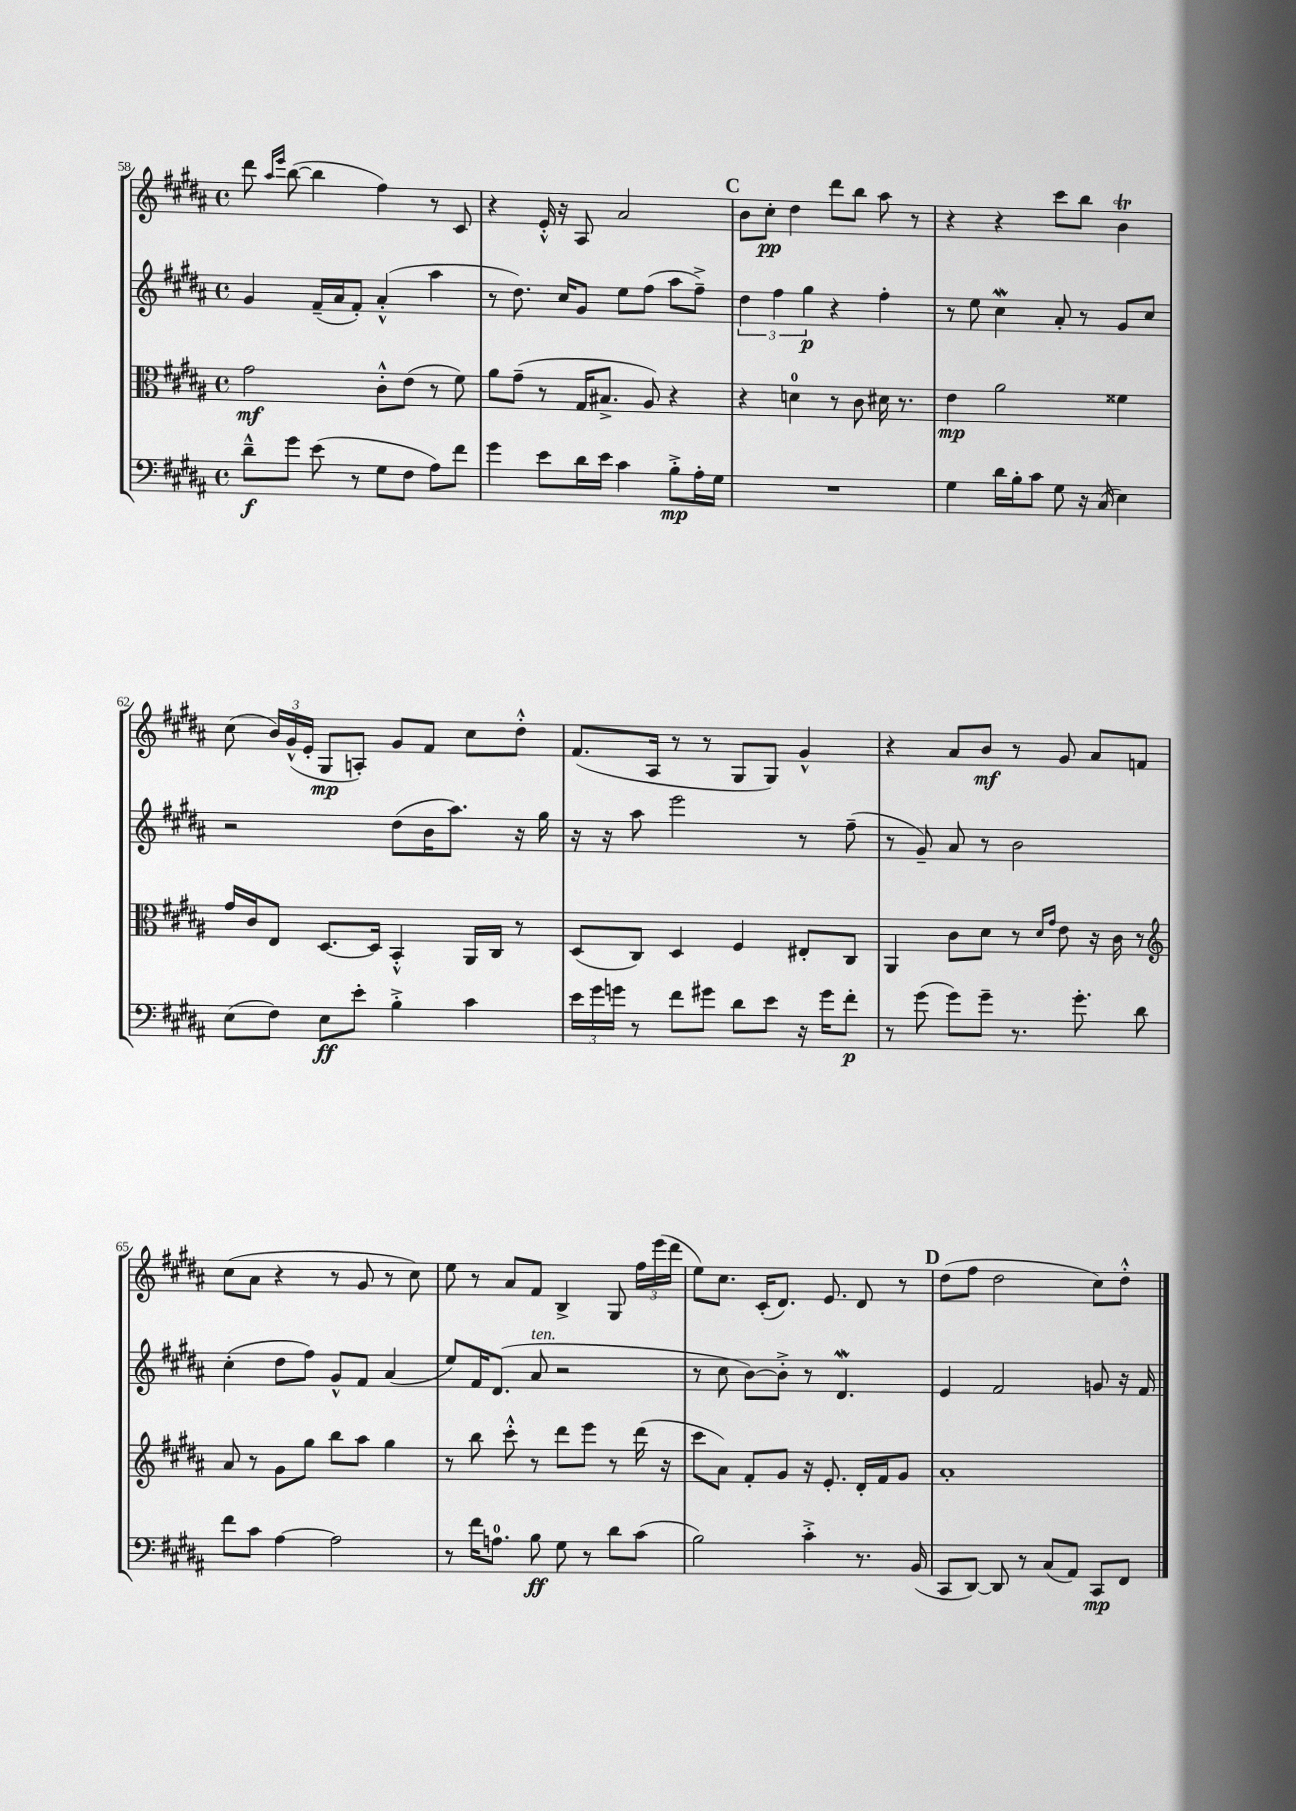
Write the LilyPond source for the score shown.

<<
\new StaffGroup <<
\new Staff = "s0" {
    \clef treble \key b \major \defaultTimeSignature \time 4/4
    \autoBeamOff dis'''8 \grace { ais''16[ e'''16] } b''8~( b''4 fis''4) r8 cis'8 |
    r4 e'16-.-^ r16 ais8 ais'2 |
    \mark \markup { \bold "C" } b'8[ cis''8]-.\pp dis''4 dis'''8[ b''8] ais''8 r8 |
    r4 r4 cis'''8[ b''8] b'4\trill |
    cis''8( \tuplet 3/2 { b'16[) gis'16-^( e'16]-. } gis8[\mp a8]-.) gis'8[ fis'8] cis''8[ dis''8]-.-^ |
    fis'8.[( ais16] r8 r8 gis8[ gis8]) gis'4-^ |
    r4 ais'8[ b'8]\mf r8 gis'8 ais'8[ f'8] |
    cis''8[( ais'8] r4 r8 gis'8 r8 cis''8) |
    e''8 r8 ais'8[ fis'8] b4-> gis8 \tuplet 3/2 { fis''16[ e'''16( dis'''16] } |
    e''8[) cis''8.] cis'16[-.( dis'8.]) e'8. dis'8 r8 |
    \mark \markup { \bold "D" } dis''8[( fis''8] dis''2 cis''8[) dis''8]-.-^ \bar "|." |
}
\new Staff = "s1" {
    \clef treble \key b \major \defaultTimeSignature \time 4/4
    \autoBeamOff gis'4 fis'16[--( ais'16 fis'8]-.) ais'4-.-^( ais''4 |
    r8 dis''8.) cis''16[ gis'8] e''8[ fis''8]( ais''8[ fis''8]--->) |
    \mark \markup { \bold "C" } \tuplet 3/2 { dis''4 fis''4 gis''4\p } r4 fis''4-. |
    r8 e''8 cis''4\mordent ais'8-. r8 gis'8[ cis''8] |
    r2 dis''8[( b'16 ais''8.]) r16 gis''16 |
    r16 r16 ais''8 e'''2 r8 fis''8--( |
    r8 gis'8--) ais'8 r8 b'2 |
    cis''4-.( dis''8[ fis''8]) gis'8[-^ fis'8] ais'4( |
    e''8[) fis'16 dis'8.]( ais'8^\markup { \italic "ten." } r2 |
    r8 cis''8 b'8[~) b'8]-.-> r8 dis'4.\mordent |
    \mark \markup { \bold "D" } e'4 fis'2 g'8 r16 fis'16 \bar "|." |
}
\new Staff = "s2" {
    \clef alto \key b \major \defaultTimeSignature \time 4/4
    \autoBeamOff gis'2\mf cis'8[-.-^ e'8]( r8 fis'8) |
    ais'8[ gis'8]--( r8 gis16[ bis8.]-> ais8) r4 |
    \mark \markup { \bold "C" } r4 d'4-0 r8 cis'8 dis'16 r8. |
    e'4\mp ais'2 fisis'4 |
    gis'16[ cis'16 e8] dis8.[~ dis16] b,4-.-^ ais,16[ cis16] r8 |
    dis8[( cis8]) dis4 fis4 eis8[-. cis8] |
    ais,4 cis'8[ dis'8] r8 \grace { dis'16[ gis'16] } e'8 r16 cis'16 r8 |
    \clef treble ais'8 r8 gis'8[ gis''8] b''8[ ais''8] gis''4 |
    r8 b''8 cis'''8-.-^ r8 dis'''8[ e'''8] r8 dis'''16( r16 |
    cis'''8[ ais'8]) fis'8[-. gis'8] r16 e'8.-. dis'16[-. fis'16 gis'8] |
    \mark \markup { \bold "D" } ais'1-. \bar "|." |
}
\new Staff = "s3" {
    \clef bass \key b \major \defaultTimeSignature \time 4/4
    \autoBeamOff dis'8[---^\f gis'8] e'8( r8 gis8[ fis8] ais8[) fis'8] |
    gis'4 e'8[ dis'16 e'16] cis'4 b8[-.->\mp ais16-. gis16] |
    \mark \markup { \bold "C" } R1 |
    gis4 dis'16[ b16-. cis'8] gis8 r16 cis16( e4) |
    e8[( fis8]) e8[\ff e'8]-. b4-.-> cis'4 |
    \tuplet 3/2 { e'16[ gis'16 g'16] } r8 fis'8[ gis'8] dis'8[ e'8] r16 gis'16[ fis'8]-.\p |
    r8 gis'8( gis'8[) gis'8]-- r8. gis'8.-. dis'8 |
    fis'8[ cis'8] ais4~ ais2 |
    r8 fis'16[ a8.]-0 b8\ff gis8 r8 dis'8[ cis'8]( |
    b2) cis'4-.-> r8. b,16( |
    \mark \markup { \bold "D" } cis,8[ dis,8]~) dis,8 r8 cis8[( ais,8]) cis,8[\mp fis,8] \bar "|." |
}
>>
>>
\layout { \context { \Score currentBarNumber = #58 } }
